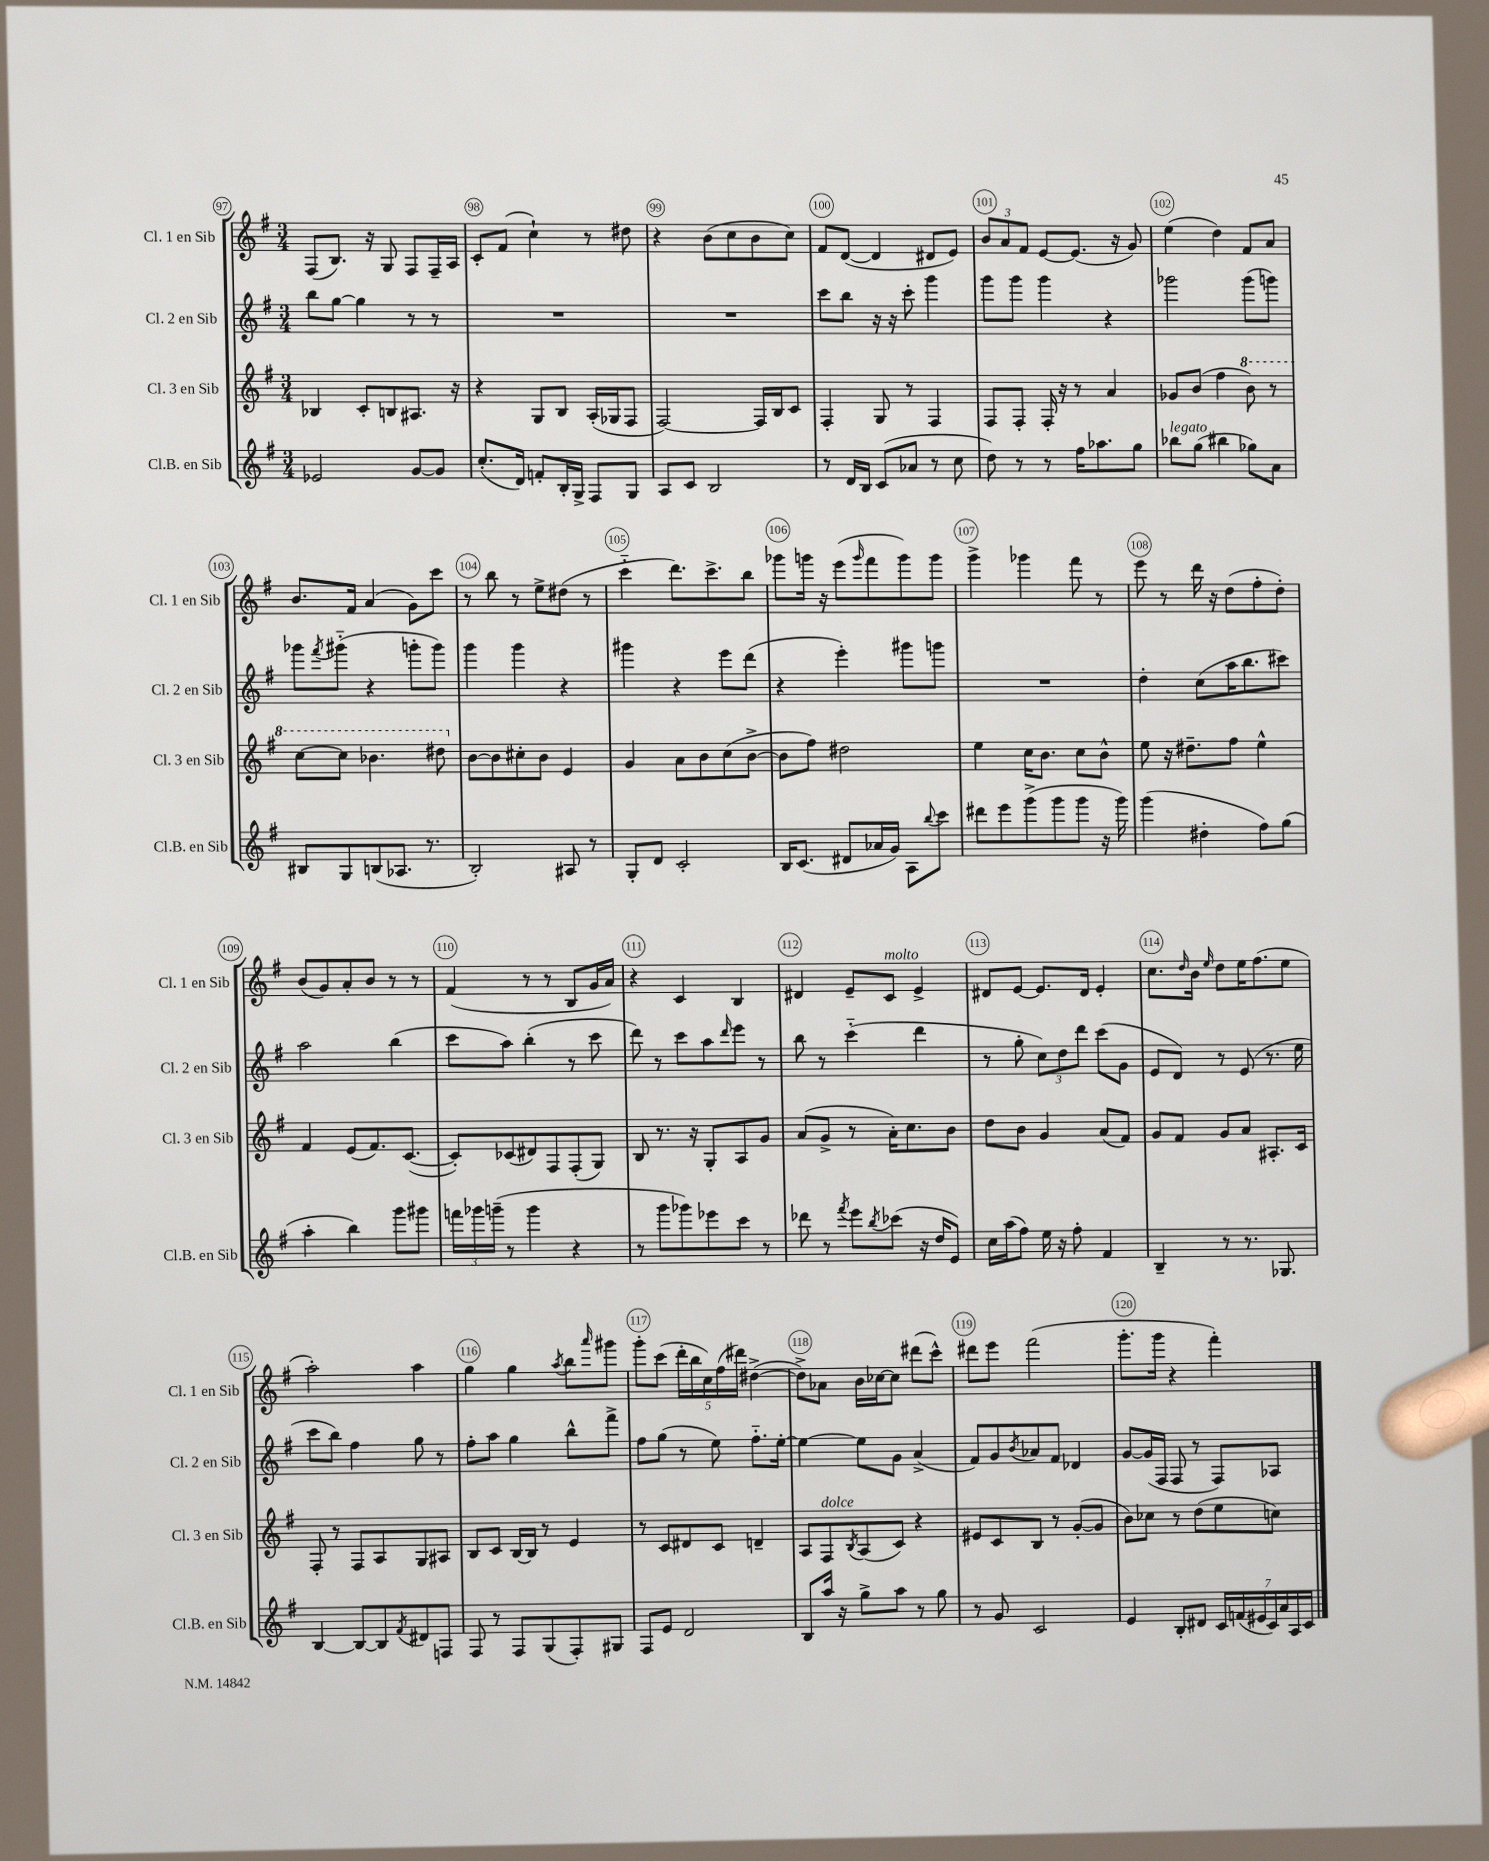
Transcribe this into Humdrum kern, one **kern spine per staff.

**kern	**kern	**kern	**kern
*part4	*part3	*part2	*part1
*staff4	*staff3	*staff2	*staff1
*I"Cl.B. en Sib	*I"Cl. 3 en Sib	*I"Cl. 2 en Sib	*I"Cl. 1 en Sib
*I'Cl.B. en Sib	*I'Cl. 3 en Sib	*I'Cl. 2 en Sib	*I'Cl. 1 en Sib
*clefG2	*clefG2	*clefG2	*clefG2
*k[f#]	*k[f#]	*k[f#]	*k[f#]
*M3/4	*M3/4	*M3/4	*M3/4
=97	=97	=97	=97
2e-X/	4B-X/	8bb\L	(8F#/L
.	.	[8gg\J	8.B/J)
.	8c'/L	4gg\]	.
.	.	.	16r
.	8Bn/	.	8G/
[8g/L	8.A#X/J	8r	8F#/L
8g/J]	.	8r	16F#~/L
.	16r	.	16A/JJ
=98	=98	=98	=98
(8.cc'/L	4r	2.r	8c'/L
.	.	.	(8f#/J
16d/Jk)	.	.	.
8fn'/L	8G/L	.	4cc`\)
16B'/L	8B/J	.	.
16G^/JJ	.	.	.
8F#/L	(16A'/LL	.	8r
.	16G-X/J	.	.
8G/J	8F#/J	.	8dd#X\
=99	=99	=99	=99
8A/L	[2F#/)	2.r	4r
8c/J	.	.	.
2B/	.	.	(8b\L
.	.	.	8cc\
.	16F#/LL]	.	8b\
.	16B/J	.	.
.	8c/J	.	8cc\J)
=100	=100	=100	=100
8r	4F#'/	8ccc\L	8f#/L
16d/LL	.	8bb\J	([8d/J
16B/JJ	.	.	.
(8c/L	8G/	16r	4d/]
.	.	16r	.
8a-X/J	8r	8ccc'\	.
8r	4F#/	4ggg\	8d#X/L
8cc\	.	.	8e/J)
=101	=101	=101	=101
8dd\)	8F#/L	8ggg\L	12b/L
.	.	.	12a/
8r	8F#'/J	8ggg\J	.
.	.	.	12f#/J
8r	16F#'/	4ggg\	[8e/L
.	16r	.	.
16ff#\KL	8r	.	(8.e/J]
8.aa-X\	.	.	.
.	4a/	4r	.
.	.	.	16r
8gg\J	.	.	8g/)
=102	=102	=102	=102
!LO:TX:a:i:t=legato	!	!	!
8bb-X\L	8g-X/L	2ggg-X\	(4ee\
(8gg\J	(8b/J	.	.
4bb#X\	4ff#\	.	4dd\)
*	*8va	*	*
8gg-X\L)	8bb\)	(8ggg-\L	8f#/L
8a\J	8r	8gggn\J)	8a/J
!!LO:LB:g=z
=103	=103	=103	=103
8B#X/L	[8ccc\L	8ggg-X\L	8.b/L
.	.	8qfff#/	.
8G/	8ccc\J]	(8ggg#X\J	.
.	.	.	16f#/Jk
(8Bn/	4.bb-X\	4r	(4a/
8.A-X/J	.	.	.
.	.	8gggn'\L	8g\L)
8.r	.	.	.
.	8ddd#X\	8ggg\J)	8ccc\J
=104	=104	=104	=104
*	*X8va	*	*
2B'/)	[8b\L	4ggg\	8r
.	8b\]	.	8bb\
.	8cc#X'\	4ggg\	8r
.	8b\J	.	8ee^\L
8A#X/	4e/	4r	(8dd#X\J
8r	.	.	8r
=105	=105	=105	=105
8G'/L	4g/	4ggg#X\	4ccc\
8d/J	.	.	.
2c'/	8a\L	4r	8.ddd\L)
.	8b\	.	.
.	.	.	8.ccc^\
.	(8cc\	8eee\L	.
.	[8b^\J	(8ddd\J	8bb\J
=106	=106	=106	=106
16B/KL	8b\L]	4r	8ggg-X\L
(8.c/J	.	.	.
.	8ff#\J)	.	16gggn\Jk
.	.	.	16r
8d#X/L	2dd#X\	4eee'\)	(8eee\L
.	.	.	16qqggg/
16a-X/L	.	.	8fff#\
16g/JJ)	.	.	.
8A\L	.	8ggg#X\L	8ggg\)
8qqbb/	.	.	.
8ccc\J	.	8gggn\J	8ggg\J
=107	=107	=107	=107
8ddd#X\L	4ee\	2.r	4ggg^\
8eee\	.	.	.
(8ggg^\	16cc\KL	.	4ggg-X\
.	8.b\J	.	.
8ggg\	.	.	.
8ggg\J	8cc\L	.	8fff#\
16r	8b^^\J	.	8r
16ggg\)	.	.	.
=108	=108	=108	=108
(4ggg\	8ee\	4dd'\	8eee\
.	16r	.	8r
.	8.dd#X~\L	.	.
4dd#X'\	.	(8cc\L	16ddd\
.	.	.	16r
.	8ff#\J	16aa\K	(8dd\L
.	.	8.bb\	.
8ff#\L)	4ee^^\	.	8ff#'\
(8gg\J	.	8ccc#X\J)	8dd'\J)
!!LO:LB:g=z
=109	=109	=109	=109
4aa'\	4f#/	2aa\	(8b/L
.	.	.	8g/)
4bb\)	(8e/L	.	8a'/
.	8.f#/)	.	8b/J
8ggg\L	.	(4bb\	8r
.	([8.c/J	.	.
8ggg#X\J	.	.	8r
=110	=110	=110	=110
24fffn\LL	8c'/L])	8ccc\L	(4f#/
24ggg-X\	.	.	.
(24gggn~\JJ	.	.	.
8r	(8c-X/	8aa\J)	.
4ggg\	8d#X/)	(4bb'\	8r
.	8F#/	.	8r
4r	(8F#'/	8r	8B/L
.	8G/J)	8ccc\	16g/L
.	.	.	16a/JJ)
=111	=111	=111	=111
8r	8B/	8ddd\)	4r
8ggg\L	8.r	8r	.
8ggg-X\)	.	8ccc\L	4c/
.	16r	.	.
8eee-X\	8G'/L	8aa\	.
.	.	16qqddd/	.
8ccc\J	8A/	8eee\J	4B/
8r	8g/J	8r	.
=112	=112	=112	=112
8ddd-X\	(8a/L	8bb\	4d#X/
8r	8g^/J	8r	.
8qfff#/	.	.	.
8eee\L	8r	(4ccc\	8e~/L
8qbb/	.	.	.
!	!	!	!LO:TX:a:i:t=molto
(8ccc-X\J	16a'\KL)	.	8c/J
.	8.cc\	.	.
16r	.	4ddd\	4e^/
16dd/KL	.	.	.
8e/J)	8b\J	.	.
=113	=113	=113	=113
16cc\LL	8dd\L	8r	8d#X/L
(16aa\J	.	.	.
8ff#\J)	8b\J	8gg'\	[8e/J
16ee\	4g/	12cc\L)	8.e/L]
16r	.	.	.
.	.	12dd\	.
8ff#'\	.	.	.
.	.	12ddd\J	.
.	.	.	16d#/Jk
4f#/	(8a/L	(8ccc\L	4e'/
.	8f#/J)	8g\J	.
=114	=114	=114	=114
4B~/	8g/L	8e/L	8.cc\L
.	8f#/J	8d/J)	.
.	.	.	16qqdd/
.	.	.	16b\Jk
.	.	.	16qqee/
8r	8g/L	8r	8dd\L
8.r	8a/J	(8e/	16ee\K
.	.	.	(8.ff#\
.	8.A#X'/L	8.r	.
8.G-X/	.	.	.
.	.	.	8ee\J
.	16c/Jk	16ee\	.
!!LO:LB:g=z
=115	=115	=115	=115
[4B/	8F#'/	8ccc\L	2aa'\)
.	8r	8bb\J)	.
8B/L_	8F#/L	4ff#\	.
8B/]	8A/	.	.
8qf#/	.	.	.
8d#X/	8G/	8gg\	4aa\
8Fn/J	8A#X/J	8r	.
=116	=116	=116	=116
8F#/	8B/L	8ff#'\L	4gg\
8r	8c/J	8aa\J	.
8F#/L	[16B/LL	4gg\	4gg\
.	16B/JJ]	.	.
(8G/	8r	.	.
.	.	.	8qaa/
8F#'/)	4e/	8bb^^\L	8bb\L
.	.	.	16qqaaa/
8G#X/J	.	8fff#^\J	8ggg#X\J
=117	=117	=117	=117
8F#/L	8r	8ff#\L	8ggg'\L
8e/J	8c/L	(8gg\J	(8ccc\J
2d/	8d#X/	8r	20ddd'\LL
.	.	.	20bb\
.	.	.	20cc\)
.	8c/J	8ee\)	.
.	.	.	(20ff#\
.	.	.	20ddd#X\JJ)
.	4dn~/	8.ff#\L	([4dd#X^\
.	.	[16ee'\Jk	.
=118	=118	=118	=118
8B/L	8A/L	4ee\_	8dd#^\L])
!	!LO:TX:a:i:t=dolce	!	!
16aa/Jk	8F#/	.	8a-X\J
16r	.	.	.
.	8qB/	.	.
8gg^\L	(8A/	8ee\L]	16b\LL
.	.	.	[16cc-X\J
8aa\J	8c/J)	8g\J	8cc-\J]
8r	4r	(4a^/	(8ddd#X\L
8gg\	.	.	8ccc^^\J)
=119	=119	=119	=119
8r	8e#X/L	8f#/L)	8ddd#X\L
8g/	8c/	8g/	8eee\J
.	.	8qb/	.
2c/	8B/J	8a-X/	(2fff#\
.	8r	8f#/J	.
.	([8g'/L	4d-X/	.
.	8g/J]	.	.
=120	=120	=120	=120
4e/	8b\L)	[8g/L	8.ggg'\L
.	8cc-X\J	(16g/L]	.
.	.	16F#/JJ	16ggg\Jk
8B'/L	8r	8F#/	4r
8d#X/J	(8dd\L	8r	.
28c/LL	8ee\	8F#/L)	4fff#'\)
(28fn/	.	.	.
28e#X/	.	.	.
28c/)	.	.	.
.	8ccn\J)	8A-X/J	.
28a/	.	.	.
28A/	.	.	.
28c/JJ	.	.	.
==	==	==	==
*-	*-	*-	*-
